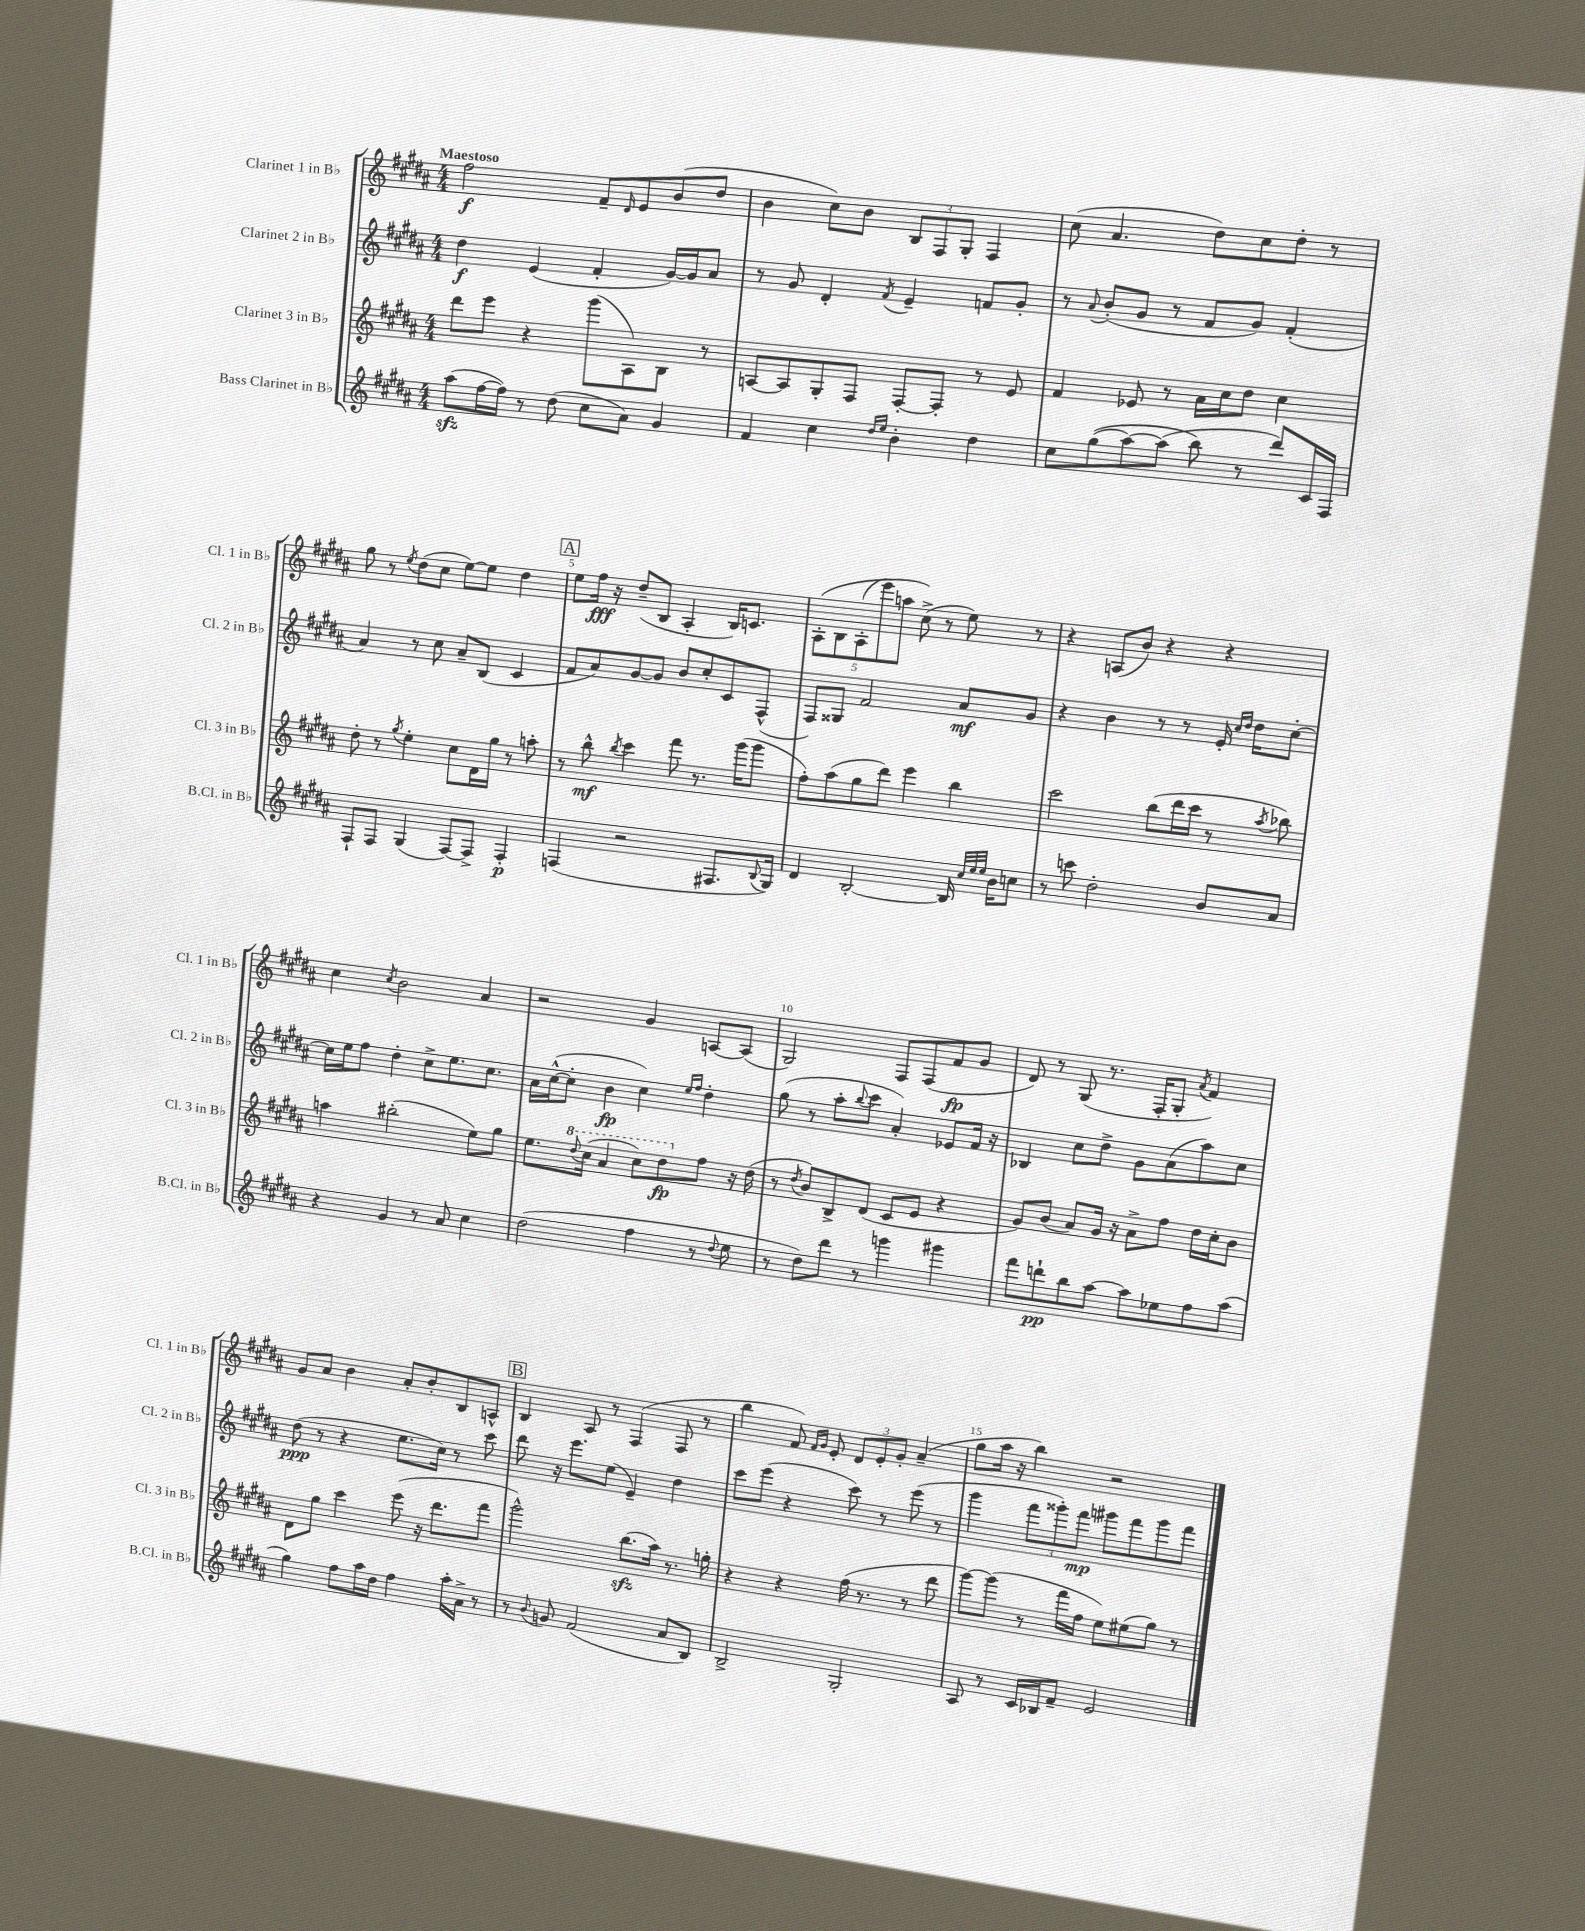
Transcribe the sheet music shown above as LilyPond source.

<<
\new StaffGroup <<
\new Staff = "s0" \with { instrumentName = "Clarinet 1 in Bb" shortInstrumentName = "Cl. 1 in Bb" } {
    \clef treble \key b \major \numericTimeSignature \time 4/4 \tempo "Maestoso"
    fis''2\f fis'8-- \grace { dis'16 } e'8 b'8( dis''8 |
    b'4 cis''8) b'8 \tuplet 3/2 { b8 fis8 gis8-. } fis4 |
    cis''8( ais'4. dis''8) cis''8 dis''8-. r8 |
    gis''8 r8 \acciaccatura { e''8 } dis''8( cis''8 e''8~) e''8 dis''4 |
    \mark \markup { \box "A" } e''8 fis''16\fff r16 dis''8--( b8 ais4-. b16) c'8. |
    \tuplet 5/4 { ais8-.\( b8 ais8-.( e'''8) a''8 } cis''8->(\) r8 e''8) r8 |
    r4 a8( b'8) r4 r4 |
    cis''4 \acciaccatura { cis''8 } b'2 ais'4 |
    r2 gis'4 a8~ a8( |
    gis2) fis8 fis8( fis'8\fp gis'8 |
    dis'8) r8 gis8( r8. fis16-. gis8-. \acciaccatura { ais'8 } fis'4) |
    gis'8 ais'8 b'4 ais'8-. b'8-. b8 a8-^ |
    \mark \markup { \box "B" } b4 ais8 r8 fis4( fis8 r8 |
    b''4 fis'8) \grace { fis'16 gis'16 } e'8-. \tuplet 3/2 { dis'8 e'8-. gis'8-. } ais'4--( |
    gis''8 ais''16 r16 b''4) r2 \bar "|." |
}
\new Staff = "s1" \with { instrumentName = "Clarinet 2 in Bb" shortInstrumentName = "Cl. 2 in Bb" } {
    \clef treble \key b \major \numericTimeSignature \time 4/4
    dis''4\f e'4( fis'4-. gis'16~) gis'16 ais'8 |
    r8 gis'8 dis'4-. \acciaccatura { fis'8 } e'4-- f'8 gis'8-. |
    r8 \appoggiatura { ais'8 } b'8-.( gis'8 r8 fis'8 gis'8) fis'4-.( |
    ais'4) r8 cis''8 ais'8-- b8( cis'4 |
    \mark \markup { \box "A" } fis'8 ais'8) gis'8~ gis'8 b'8 cis''8-. cis'8 fis8-^( |
    fis8) gisis8 fis'2 ais'8\mf gis'8 |
    r4 b'4 r8 r8 e'16-. \grace { cis''16 dis''16 } dis''16 cis''8~-. |
    cis''16 e''16 fis''8 dis''4-. cis''8-> e''8. cis''8. |
    ais'16 cis''16~-^( cis''8-. b'4\fp cis''4) \grace { e''16 fis''16 } dis''4-. |
    gis''8( r8 ais''8-. \appoggiatura { b''8 } cis'''8 ais'4-.) ees'8 fis'16 r16 |
    bes4 cis''8 dis''8-> gis'8 ais'8( ais''8) cis''8 |
    dis''8\ppp( r8 r4 e''8. cis''16) r8 cis'''8 |
    \mark \markup { \box "B" } dis'''8 r16 e'''8. e''8( e'4--) dis''4 |
    cis'''8 e'''8( r4 cis'''8) r8 e'''8( r8 |
    gis'''4 \tuplet 3/2 { fis'''8 gisis'''8-.) fis'''8\mp } gis'''8 fis'''8 gis'''8 fis'''8 \bar "|." |
}
\new Staff = "s2" \with { instrumentName = "Clarinet 3 in Bb" shortInstrumentName = "Cl. 3 in Bb" } {
    \clef treble \key b \major \numericTimeSignature \time 4/4
    dis'''8 e'''8 r4 gis'''8( ais8) b8 r8 |
    a8~ a8 gis8-. fis8 fis8~-. fis8-. r8 e'8 |
    fis'4 ees'8 r8 ais'16 cis''16 dis''8 cis''4 |
    dis''8-. r8 \acciaccatura { gis''8 } e''4-. cis''8 dis'16 gis''16 r8 a''8-. |
    \mark \markup { \box "A" } r8 b''8-^\mf \acciaccatura { b''8 } cis'''4 fis'''8 r8. gis'''16( gis'''8 |
    fis''8-.) ais''8( gis''8 dis'''8) e'''4 b''4 |
    cis'''2 b''8( dis'''16 cis'''16 r8 \acciaccatura { ais''8 } bes''8) |
    a''4 bis''2-.( e''8) gis''8 |
    e''8. \ottava #1 \appoggiatura { dis'''8 } cis'''16( ais''4 cis'''8) dis'''8\fp \ottava #0 fis''8 r16 dis''16( |
    r8 \acciaccatura { dis''8 } b'8) b8-> dis'8( cis'8 e'8 r4 |
    gis'8) b'8( ais'8) gis'16 r16 ais'8-> fis''8 dis''16 cis''16-. b'8 |
    dis'8 gis''8 cis'''4 e'''8( r16 dis'''8. fis'''8 |
    \mark \markup { \box "B" } gis'''2-^) b''8.\sfz( ais''16) r8. g''16-. |
    r4 r4 fis''16( r8. r8 dis'''8 |
    gis'''8~) gis'''8( r8 fis'''16 fis''16 e''8) eis''8( gis''8) r8 \bar "|." |
}
\new Staff = "s3" \with { instrumentName = "Bass Clarinet in Bb" shortInstrumentName = "B.Cl. in Bb" } {
    \clef treble \key b \major \numericTimeSignature \time 4/4
    ais''8\sfz( fis''16~ fis''16) r8 dis''8( cis''8 ais'8) gis'4 |
    fis'4 cis''4 \grace { dis''16 e''16 } b'4-. dis''4 |
    cis''8 gis''8(\( ais''8~) ais''8( b''8\) r8 dis'''8) cis'16 fis16 |
    fis8-! fis8 gis4( fis8~) fis8-> fis4-.\p |
    \mark \markup { \box "A" } f4( r2 fis8. \appoggiatura { b8 } gis16) |
    dis'4 b2~-. b16 \grace { cis''32 e''32 e''32 } b'16 c''8 |
    r8 c'''8 dis''2-. b'8 ais'8 |
    r4 gis'4 r8 ais'8 cis''4 |
    dis''2( fis''4 r8 \appoggiatura { dis''8 } e''8 |
    r8 dis''8) dis'''8 r8 g'''4 gis'''4 |
    fis'''8 d'''8-!\pp b''8 ais''8~ ais''8 ees''8 fis''8 ais''8( |
    gis''4) fis''8 ais''16 dis''16 fis''4 ais''16-. ais'16-> r8 |
    \mark \markup { \box "B" } r8 \appoggiatura { b'8 } g'8 fis'2( ais'8 b8) |
    b2-> gis2-. |
    ais8 r8 cis'16 bes16 fis'8-- e'2 \bar "|." |
}
>>
>>
\layout { \context { \Score \override BarNumber.break-visibility = ##(#f #t #t) barNumberVisibility = #(every-nth-bar-number-visible 5) } }
